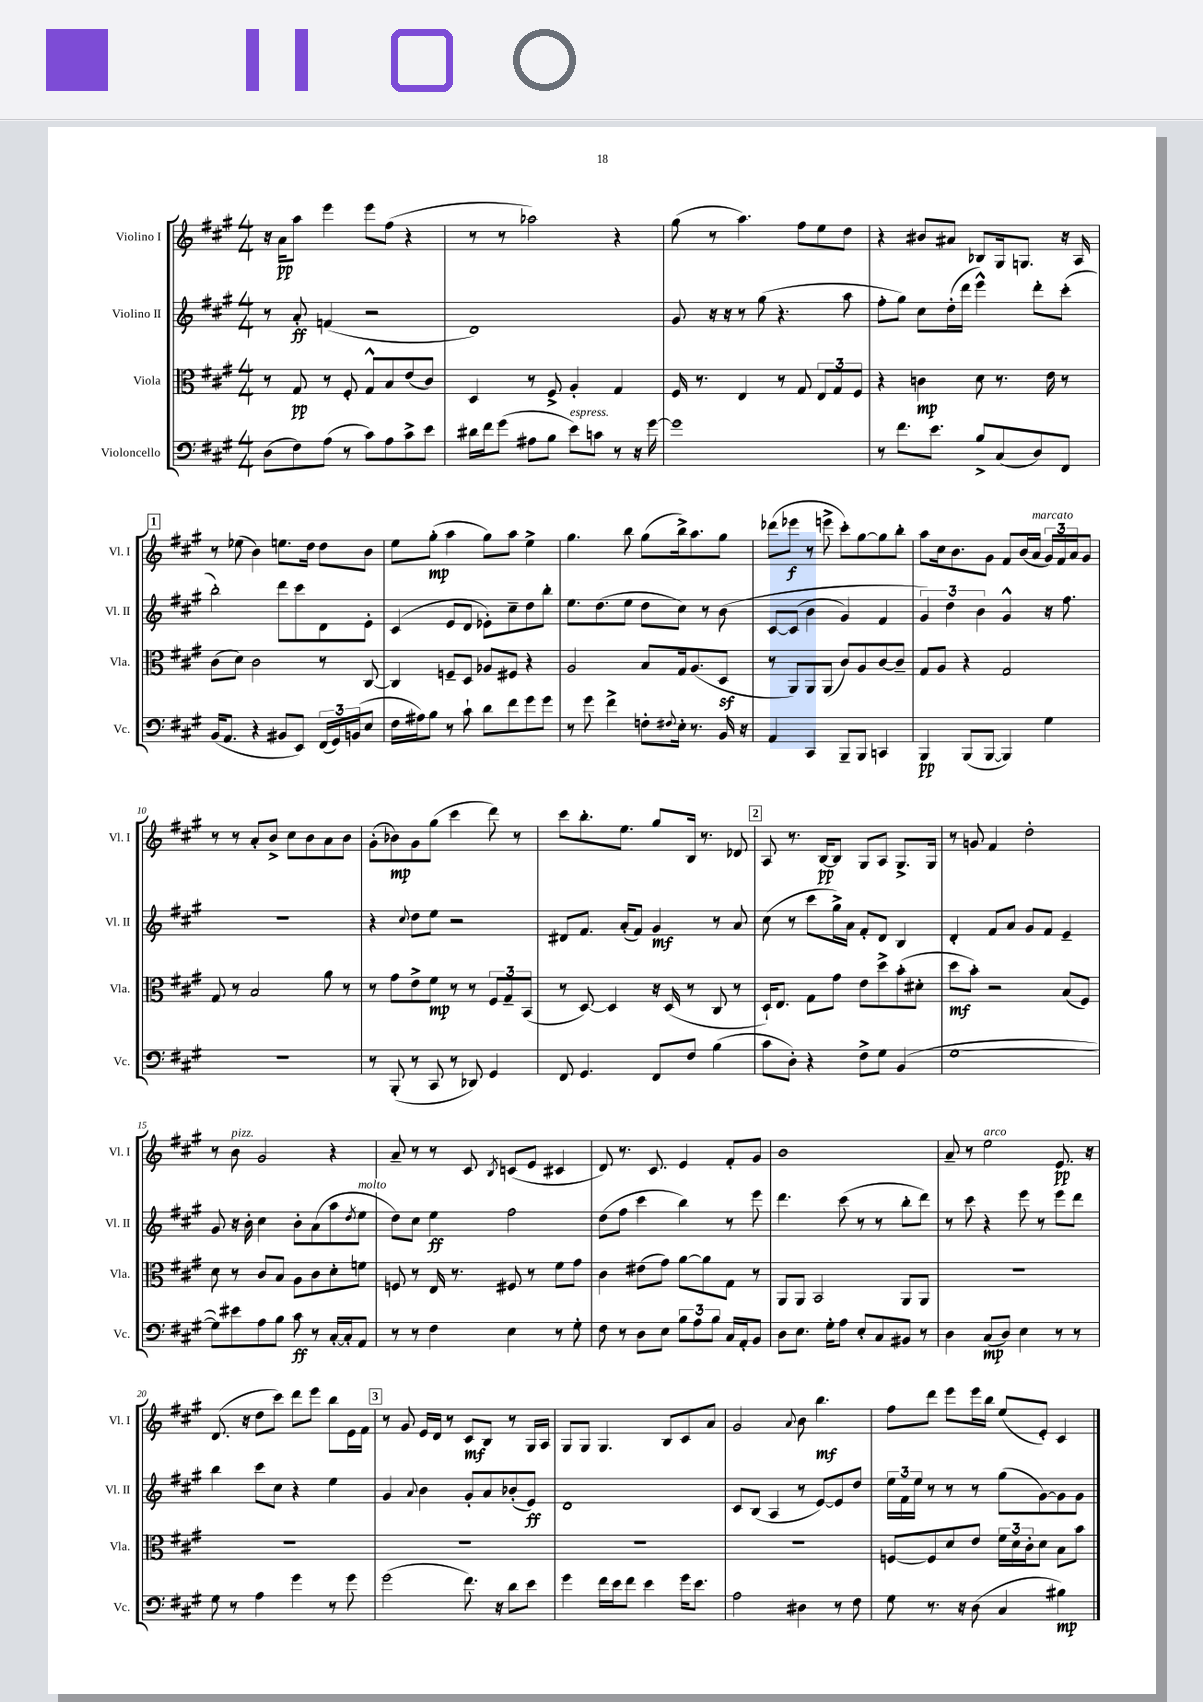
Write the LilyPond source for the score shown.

<<
\new StaffGroup <<
\new Staff = "s0" \with { instrumentName = "Violino I" shortInstrumentName = "Vl. I" } {
    \clef treble \key a \major \numericTimeSignature \time 4/4
    r16 a'16\pp a''8 e'''4 e'''8 fis''8( r4 |
    r8 r8 aes''2) r4 |
    gis''8( r8 a''4.) fis''8 e''8 d''8 |
    r4 bis'8 ais'8 bes8 gis16 g8. r16 a16 |
    \mark \markup { \box "1" } r8 ees''8( b'4) e''8. d''16 d''8 b'8 |
    e''8 gis''8-.\mp( a''4 gis''8) a''8 e''4-> |
    gis''4. b''8 gis''8( b''16->) a''8. gis''8 |
    des'''8( ees'''8\f r8 e'''8-> cis'''8-.) gis''8~ gis''8 b''8-. |
    a''8 cis''16 b'8. gis'8 fis'8 b'16( a'16^\markup { \italic "marcato" } \tuplet 3/2 { gis'16) fis'16 a'16 } gis'8 |
    r8 r8 a'8-. b'8-> cis''8 b'8 a'8 b'8 |
    gis'8-.( bes'8\mp) gis'8 gis''8( cis'''4 d'''8) r8 |
    cis'''8 b''8.-. e''8. gis''8 b16 r8. des'8 |
    \mark \markup { \box "2" } a8 r8. b16~\pp b8 gis8 a8 gis8.-> gis16 |
    r8 g'8 fis'4 d''2-. |
    r8 b'8^\markup { \italic "pizz." } gis'2 r4 |
    a'8-- r8 r8 cis'8 \acciaccatura { b8 } c'8( e'8 cis'4 |
    d'8) r8. cis'8. e'4 fis'8-. gis'8 |
    b'1 |
    a'8-- r8 e''2^\markup { \italic "arco" } e'8.\pp r16 |
    d'8.( r16 d''8 cis'''8) d'''8 e'''8 b''8 e'16 fis'16 |
    \mark \markup { \box "3" } r8 gis'8 e'16 d'16 r8 cis'8\mf b8 r8 gis16 a16 |
    gis8 gis8 gis4. b8 cis'8 a'8 |
    gis'2 \appoggiatura { a'8 } b'8 b''4.\mf |
    fis''8 d'''8 e'''8 e'''16 b''16 e''8( e'8-.) cis'4 \bar "|." |
}
\new Staff = "s1" \with { instrumentName = "Violino II" shortInstrumentName = "Vl. II" } {
    \clef treble \key a \major \numericTimeSignature \time 4/4
    r8 a'8-.\ff f'4( r2 |
    d'1) |
    gis'8 r16 r16 r8 gis''8( r4. a''8 |
    fis''8-. gis''8) cis''8 d''16-.( d'''16 e'''4-^) d'''8-. cis'''8-.( |
    \mark \markup { \box "1" } b''2-.) d'''8 cis'''8 d'8 e'8-. |
    cis'4( e'8 d'8 ees'8-.) cis''8-- d''8 b''8-. |
    e''8. d''8.( e''8 d''8 cis''8) r8 b'8\( |
    cis'8~ cis'8( b'4 gis'4) fis'4 |
    \tuplet 3/2 { gis'4\) d''4 b'4 } gis'4-^ r16 fis''8. |
    R1 |
    r4 \appoggiatura { cis''8 } d''8 e''8 r2 |
    dis'8 fis'8. a'16-.( fis'8) gis'4\mf r8 a'8 |
    \mark \markup { \box "2" } cis''8( r8 cis'''8 gis''16->) a'16 fis'8-. d'8 b4 |
    d'4-. fis'8 a'8 gis'8 fis'8 e'4-- |
    gis'8 r16 b'16-. cis''4 b'8-. a'8( a''8 \acciaccatura { d''8 } e''8^\markup { \italic "molto" } |
    d''8) cis''8 e''4\ff fis''2 |
    d''8( fis''8 cis'''4 b''4) r8 e'''8 |
    d'''4. cis'''8( r8 r8 b''8-. d'''8) |
    r8 cis'''8 r4 e'''8 r8 e'''8 d'''8 |
    b''4 cis'''8 cis''8 r4 e''4 |
    \mark \markup { \box "3" } gis'4 \appoggiatura { a'8 } b'4 gis'8-. a'8 bes'8-.( e'8\ff) |
    d'1 |
    cis'8 b8( a4 r8 e'8~) e'8 d''8 |
    \tuplet 3/2 { e''16 fis'16 e''16 } r8 r8 r8 gis''8( gis'8~) gis'8 gis'8 \bar "|." |
}
\new Staff = "s2" \with { instrumentName = "Viola" shortInstrumentName = "Vla." } {
    \clef alto \key a \major \numericTimeSignature \time 4/4
    r8 gis8\pp r8 fis8-. gis8-^ b8 e'8( cis'8) |
    d4 r8 fis8-> a4-. gis4 |
    fis16 r8. e4 r8 gis8 \tuplet 3/2 { e8 gis8 fis8 } |
    r4 c'4\mp d'8 r8. e'16 r8 |
    \mark \markup { \box "1" } cis'8( d'8) cis'2 r8 cis8~ |
    cis4 f8-- d8 aes8 fis8 r4 |
    a2 b8 gis16 a8.( d8\sf |
    r8 a,8) a,8 a,8( cis'8) a8 cis'8~ cis'8-- |
    gis8 a8 r4 gis2 |
    gis8 r8 b2 a'8 r8 |
    r8 gis'8 e'8-> fis'8\mp r8 r8 \tuplet 3/2 { fis8 gis8-- b,8( } |
    r8 d8~) d4 r16 d16( r8 cis8 r8 |
    \mark \markup { \box "2" } d16-!) e8. gis8 gis'8 e'8 d''8-> b'8-.( dis'8-. |
    d''8\mf b'8-.) r2 b8( fis8) |
    d'8 r8 cis'8 b8 a8 cis'8 d'8-. f'8 |
    f8 r8 e16 r8. fis8 r8 fis'8 gis'8 |
    cis'4 eis'8( gis'8) a'8~ a'8 gis8 r8 |
    a,8 a,8 b,2 a,8 a,8 |
    R1 |
    R1 |
    \mark \markup { \box "3" } R1 |
    R1 |
    R1 |
    f8~ f8 d'8 e'8 \tuplet 3/2 { fis'16 d'16 cis'16-. } d'8 b8 b'8 \bar "|." |
}
\new Staff = "s3" \with { instrumentName = "Violoncello" shortInstrumentName = "Vc." } {
    \clef bass \key a \major \numericTimeSignature \time 4/4
    d8( fis8) a8( r8 cis'8) a8 cis'8-> e'8 |
    dis'16 fis'16 gis'8( ais8 b8 e'8^\markup { \italic "espress." }) c'8 r8 r16 gis'16~ |
    gis'1 |
    r8 fis'8. e'8. b8-> cis8( d8) fis,8 |
    \mark \markup { \box "1" } b,16( a,8. r4 bis,8 e,8) \tuplet 3/2 { fis,16( gis,16) b,16( } e8 |
    fis16 ais16) b8 r8 cis'8-! d'8 fis'8 gis'8 gis'8 |
    r8 gis'8 fis'4-> f8-. \appoggiatura { fis8 } e16-. r8. b,16 r16 |
    a,4 cis,4 b,,8-- b,,8 c,4 |
    b,,4\pp b,,8( b,,8~ b,,4) gis4 |
    R1 |
    r8 b,,8-.( r8 cis,8 r8 des,8) gis,4 |
    fis,8 gis,4. fis,8 fis8 b4( |
    \mark \markup { \box "2" } cis'8 d8-.) r4 fis8-> gis8 b,4( |
    gis1~ |
    gis8) eis'8 a8 b8 cis'8\ff r8 cis16~-. cis16-. a,8 |
    r8 r8 fis4 e4 r8 gis8-. |
    fis8 r8 d8 e8 \tuplet 3/2 { b8 a8 b8 } cis16 a,16-. b,8 |
    d8 e8. gis16-. a8 e8-. cis8 bis,8 r8 |
    d4 cis8\mp( d8) e4 r8 r8 |
    gis8 r8 a4 gis'4 r8 gis'8 |
    \mark \markup { \box "3" } gis'2( fis'8.) r16 d'8 e'8 |
    gis'4 fis'16 e'16 fis'8 e'4 gis'16 e'8. |
    a2 dis4 r8 fis8 |
    gis8 r8. r16 d8( cis4 bis4\mp) \bar "|." |
}
>>
>>
